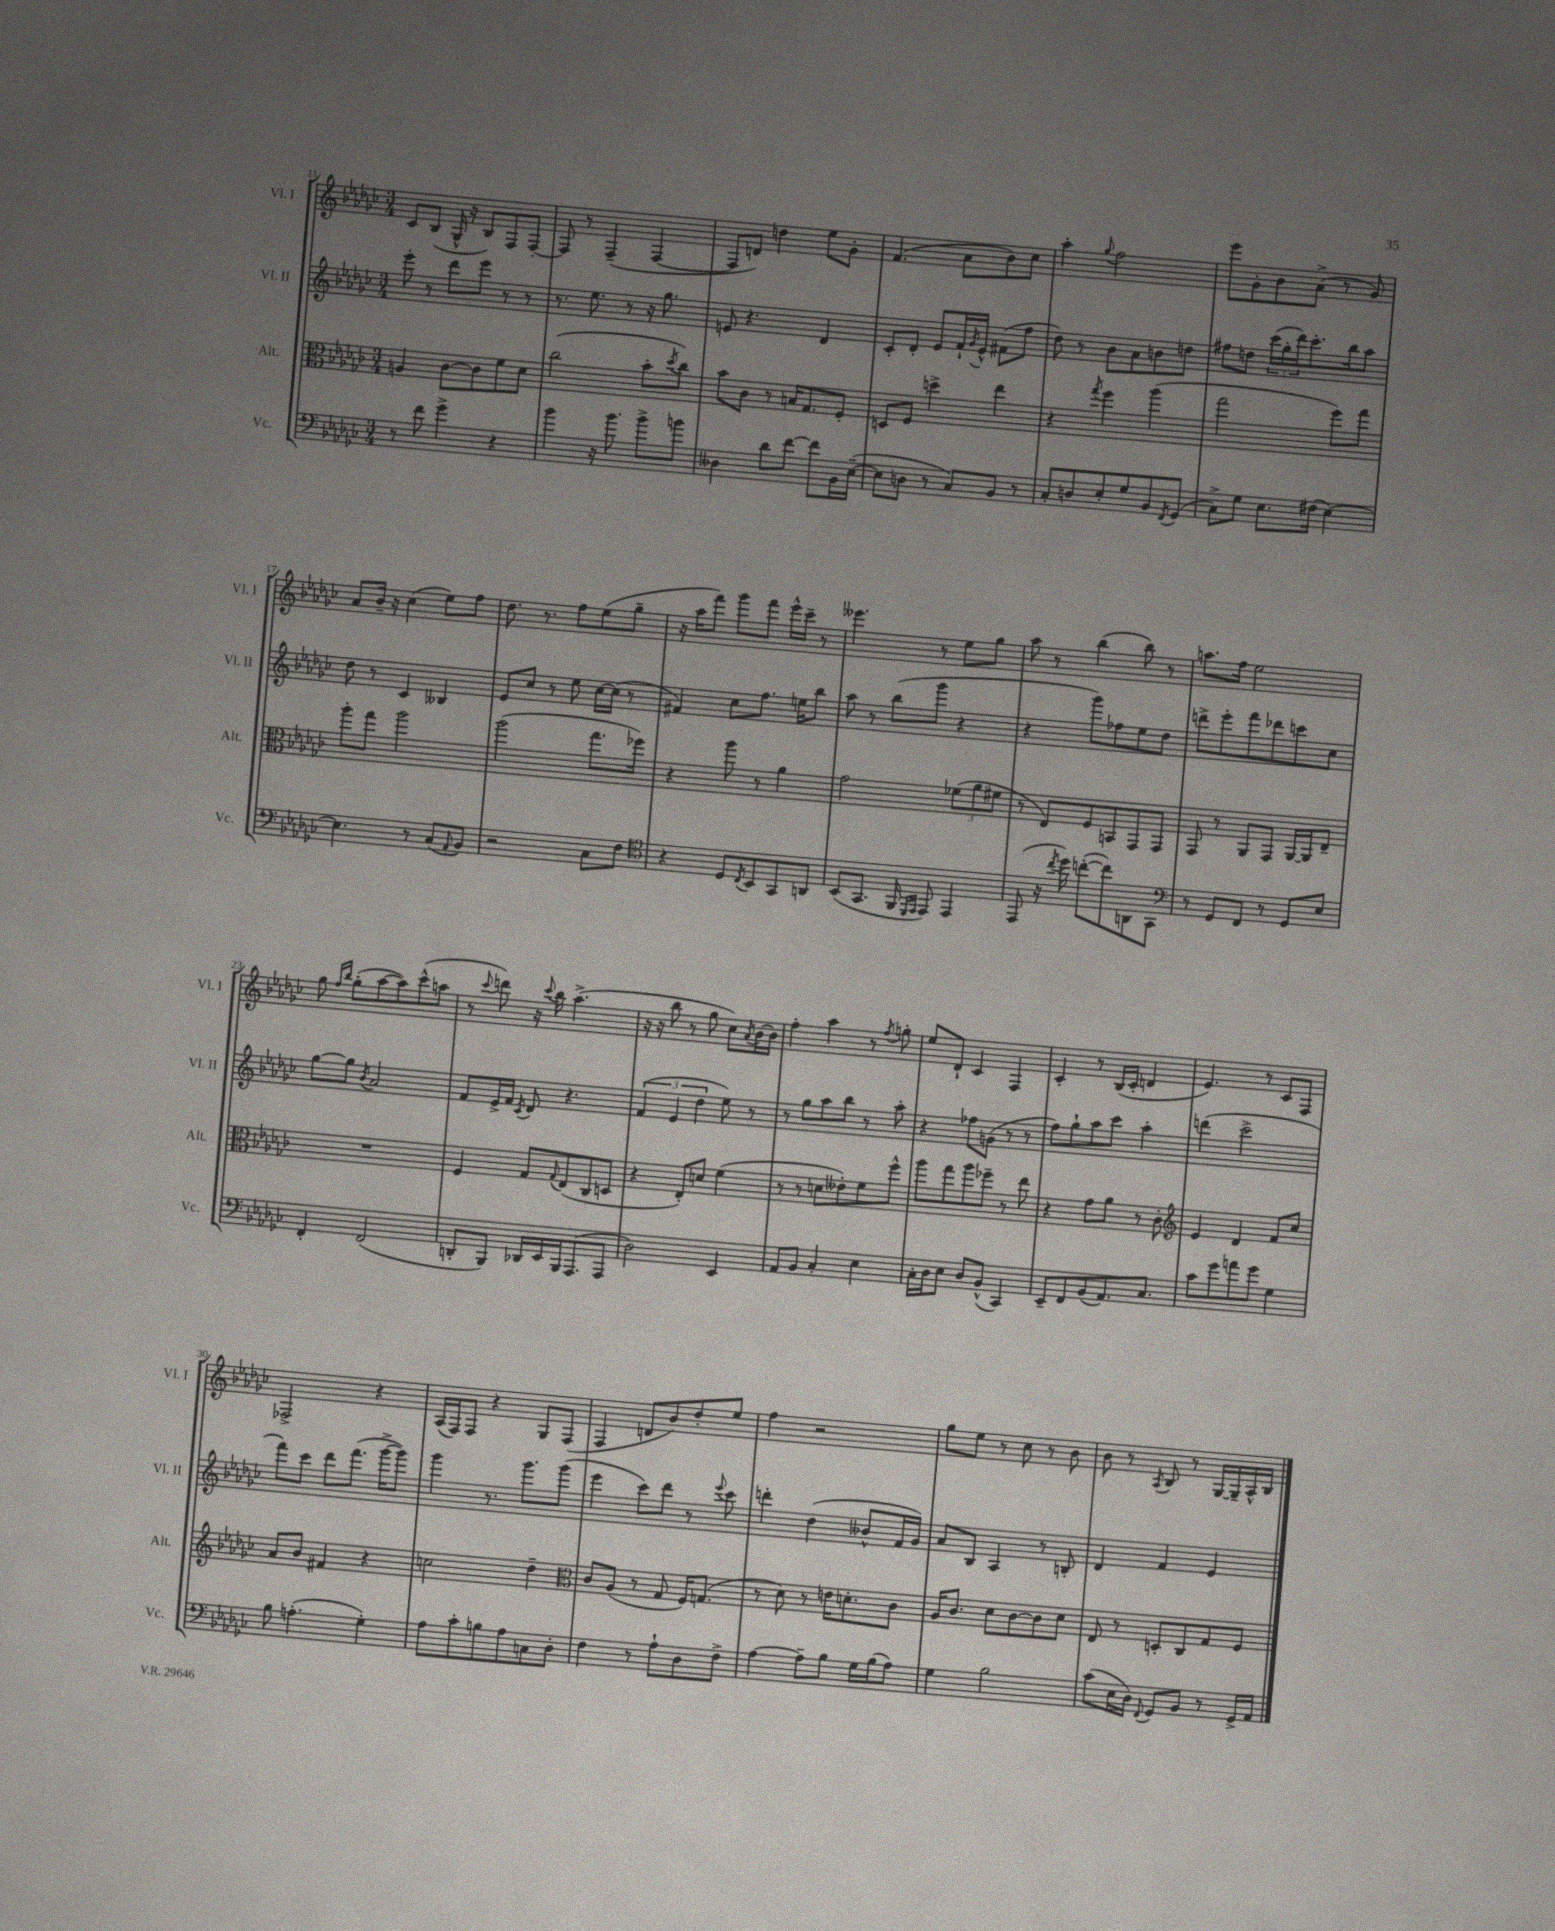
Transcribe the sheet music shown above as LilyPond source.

<<
\new StaffGroup <<
\new Staff = "s0" \with { instrumentName = "Vl. I" shortInstrumentName = "Vl. I" } {
    \clef treble \key ges \major \numericTimeSignature \time 3/4
    ces'8 bes8( ges16-^ r16 bes8) f8 f8~-. |
    f8 r8 f4--( f4~ |
    f8 d'8) d''4 ees''8 ges'8-. |
    f'4.( aes'8 bes'8) ces''8 |
    aes''4-. \appoggiatura { ges''8 } f''2 |
    ees'''8 ges'8-. bes'8 aes'8->( r8 ges'8) |
    aes'8 bes'16-- r16 ces''4( ees''8) f''8 |
    des''8. r8. f''8 ees''8( ges''8-- |
    r16 aes''16 f'''8) ges'''8 f'''8 ees'''16-^ ces'''16-- r8 |
    eeses'''4. r8 ees''8 ges''8 |
    aes''8 r8 bes''4( bes''8) r8 |
    a''8. f''16 ees''2 |
    ges''8 \grace { f''16 bes''16 } ges''8-.( aes''8~ aes''8) ces'''8-^( a''8 |
    r8 \appoggiatura { ces'''8 } d'''8) r16 \appoggiatura { ces'''8 } bes''16 aes''4.->( |
    r16 r16 bes''8 r8 ges''8 ces''8) \acciaccatura { aes'8 } bes'16~ bes'16 |
    f''4-. aes''4 r8 \acciaccatura { f''8 } g''8-. |
    ees''8 des'8-! ces'4 f4 |
    ces'4-. r8 bes16( ces'16-. d'4 |
    ees'4.) r8 ces'8 f8 |
    fes2-> r4 |
    aes16( f16) f8 r4 ges8 f8( |
    f4 d'8 bes'8) des''8-. ees''8 |
    f''4 r2 |
    ges''8 ees''8 r8 ces''8 r8 bes'8 |
    bes'8 r8 \acciaccatura { aes8 } bes8 r8 ges16~ ges16-- aes16-^ bes16 \bar "|." |
}
\new Staff = "s1" \with { instrumentName = "Vl. II" shortInstrumentName = "Vl. II" } {
    \clef treble \key ges \major \numericTimeSignature \time 3/4
    ees'''8-. r8 des'''8 ees'''8 r8 r8 |
    r8. ees''8. r8 r16 ges''8. |
    e'8 r4. des'4 |
    ces'8-. des'8-. ees'8 f'16-! \acciaccatura { ges'8 } ees'16-^ fis'8( f''8 |
    des''8) r8 bes'8 aes'8 b'8 d''8 |
    fis''8 d''8 \tuplet 3/2 { ces'''16( ges''16-. des'''16) } ces'''8.-. bes''16 aes''8 |
    des''8 r8 ces'4 beses4 |
    ees'8 ces''8 r8 ees''8 ces''16~ ces''16( r8 |
    fis'4) ces''8 f''8. e''16 bes''8 |
    aes''8 r8 bes''8( ges'''8 r4 |
    r4 ges'''8) fes''8 ees''8 des''8 |
    d'''8-> ees'''8-. f'''8 des'''8 c'''8 ces''8 |
    ges''8~ ges''8 \acciaccatura { bes'8 } aes'2 |
    f'8 ees'16-> f'16 \acciaccatura { ces'8 } des'8 r4. |
    \tuplet 3/2 { f'4( ees'4 des''4 } ees''8) r8 |
    r8 ges''8 aes''8 bes''8 r8 aes''8-. |
    r4 fes''8 g'8( r8 r8 |
    f''8) ges''8-! aes''8 ces'''8 aes''4-. |
    d'''4( ces'''2-> |
    f'''8) ces'''8 des'''8 f'''8.( ges'''16~-> ges'''8) |
    ges'''4 r8. ges'''8. ges'''8( |
    ees'''4 ces'''8) des'''8 r8 \appoggiatura { ees'''8 } ces'''8 |
    d'''4-. des''4( beses'8-^ f'16 ges'16) |
    aes'8 bes8 aes4 r8 b8-. |
    des'4 f'4 ees'4 \bar "|." |
}
\new Staff = "s2" \with { instrumentName = "Alt." shortInstrumentName = "Alt." } {
    \clef alto \key ges \major \numericTimeSignature \time 3/4
    a4 ces'8~ ces'8 f'8 des'8 |
    ces''2( bes'8-. \acciaccatura { des''8 } ces''8) |
    bes'8 ces'8 r8 b16 ges8. f8-. |
    d8 f8 d''4-> ees''4 |
    r4 \acciaccatura { ges''8 } f''4 aes''4( |
    ges''2 f''8) ges''8 |
    aes''8-. ges''8 aes''2 |
    aes''2( ges''8. fes''16) |
    r4 aes''8 r8 aes'4 |
    ges'2 \tuplet 3/2 { fes'8( aes'8 fis'8 } |
    r8 ees8) f8 b,8 ges,8 ges,8 |
    ges,8 r8 aes,8 ges,8 aes,16~ aes,16 ees8-- |
    R2. |
    f4 ges8 \appoggiatura { ges8 } ees8( ces8 d8 |
    r4 ees8-.) d'8 f'4( |
    r8 r8 d'8 eeses'8-.) f'8 f''8-^ |
    aes''8 ges''8 aes''8 fes''8-- r8 ees''8 |
    r4 ges'8 aes'8 r8 ces'8-. |
    \clef treble ees'4 des'4 f'8 ces''8 |
    aes'8 bes'8 fis'4 r4 |
    c''2 des''4-- |
    \clef alto ces'8 aes8( r8 ges8 f16) g8.( |
    r8 des'8) r8 e'16 d'8.-. ces'8 |
    aes16 ces'8. des'8 ces'8~ ces'8 des'8 |
    ees8 r8 d8-. ces8 ges8 f8 \bar "|." |
}
\new Staff = "s3" \with { instrumentName = "Vc." shortInstrumentName = "Vc." } {
    \clef bass \key ges \major \numericTimeSignature \time 3/4
    r8 f'8 ges'4-> r4 |
    bes'4 r16 bes'8. bes'8-> b'8 |
    deses4 des'8 f'8~ f'8 bes,16 ees16~--( |
    ees8 d8 r8 ces8) bes,8 r8 |
    ces8-. d8 ees8-. ges8 bes,8 \acciaccatura { f,8 } ges,8( |
    ces8->) ges8 ees8. fis16( ees4~) |
    ees4. r8 ces8( \appoggiatura { aes,8 } bes,8) |
    r2 ces8 f8 |
    \clef tenor r4 des8 \acciaccatura { ces8 } bes,8 ges,8 a,8 |
    bes,8( ges,8. f,16 \grace { des,16 ees,16 } ees,8) ees,4 |
    ees,8( r16 \acciaccatura { ces''8 } des''16) c''8~-.( c''8) a,8 ges,8 |
    \clef bass r8 ges,8 f,8 r8 ges,8 ees8 |
    f,4-. f,2( |
    d,8-. bes,,8) des,16 ees,16 bes,,16 aes,,8.( aes,,8 |
    des2) ees,4 |
    aes,8 bes,8 ces4-. ees4 |
    ces16-. des16 ees8 des8 bes,8-^( ces,4) |
    ees,8-- f,8 bes,8( aes,8.) ces8. |
    ces'8 ges'8 a'8 ges'8 ges4 |
    bes8 a4.-.( ges4-.) |
    aes8 ces'8-. b8 aes8 c8 des8-. |
    f4 r8 aes8-! des8 f8-> |
    aes4~ aes8-- bes8 ges16 bes16( aes8) |
    ges4 bes2 |
    ces'8( ees16 des16) \appoggiatura { f,8 } ges,8 bes,8 r8 ges,16-> aes,16 \bar "|." |
}
>>
>>
\layout { \context { \Score currentBarNumber = #11 } }
